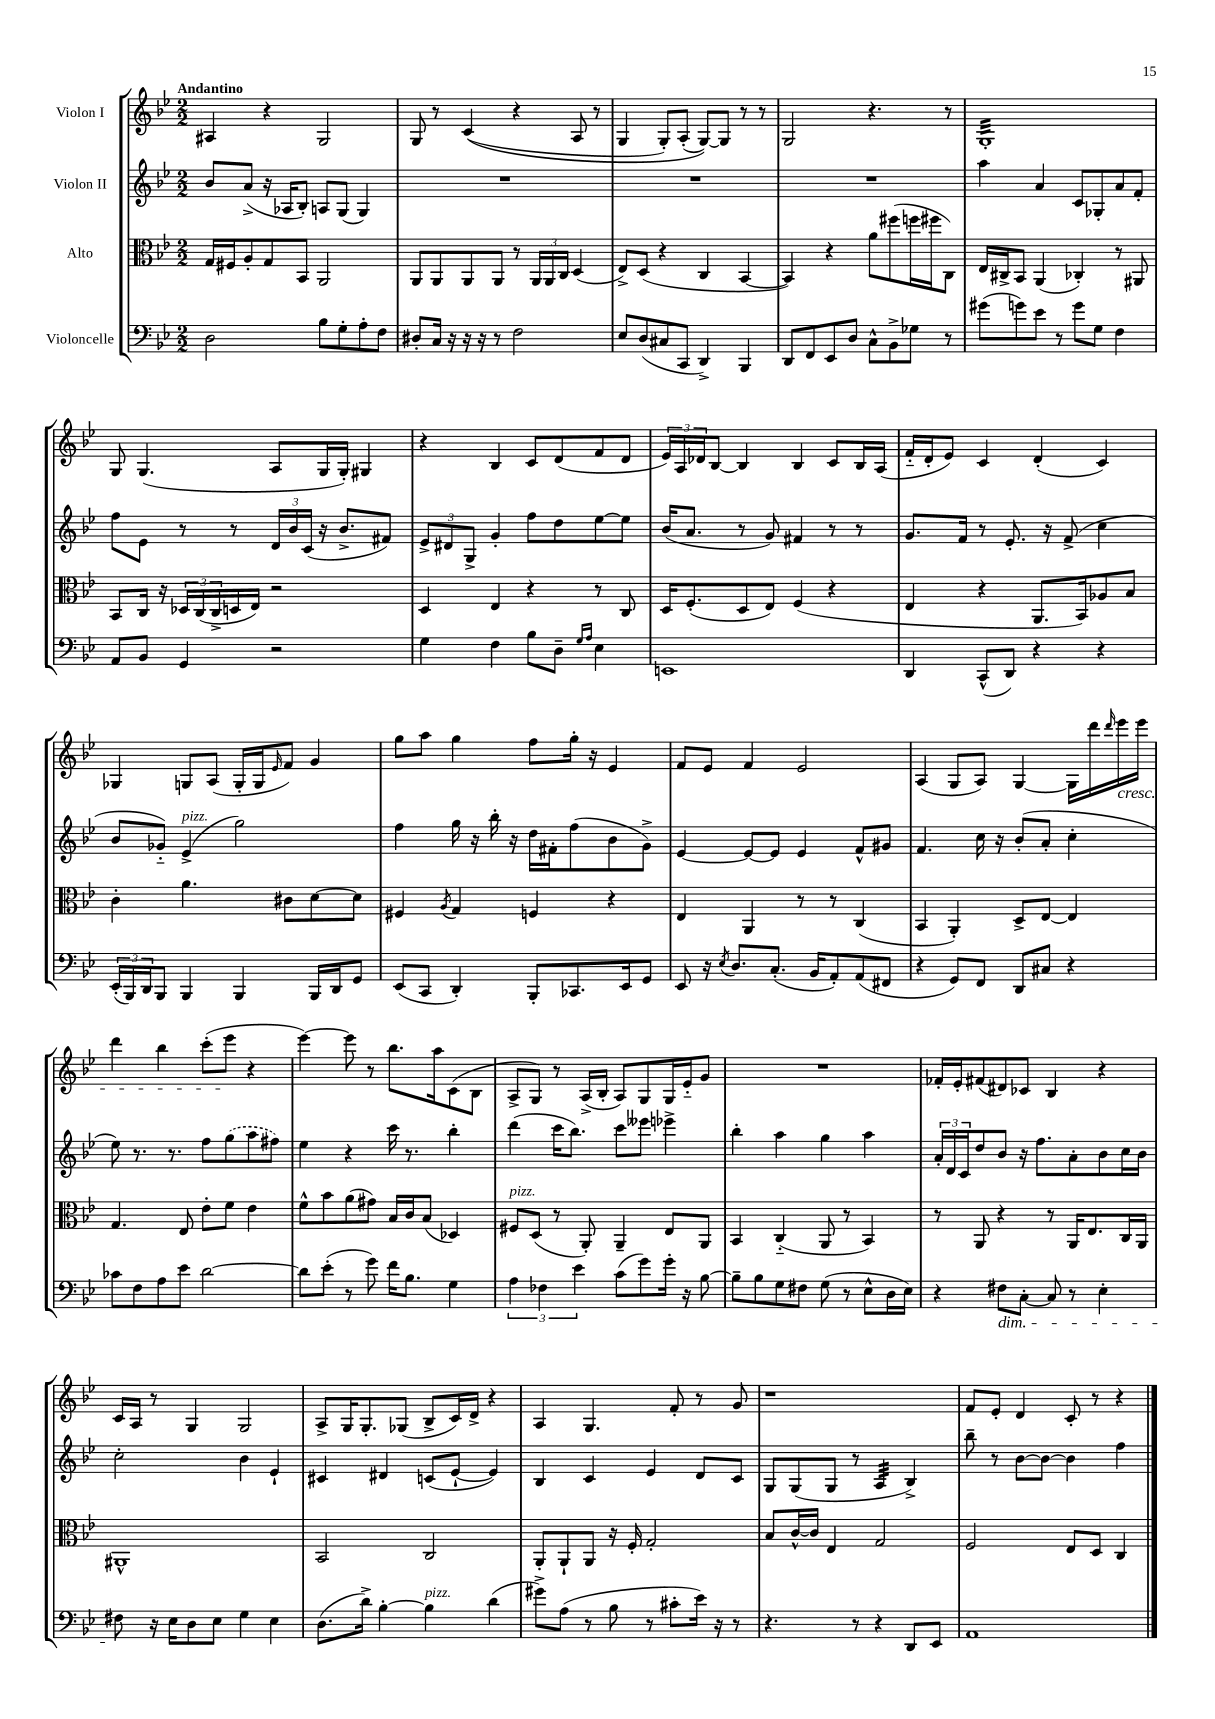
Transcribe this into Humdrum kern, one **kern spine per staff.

**kern	**kern	**kern	**kern
*staff4	*staff3	*staff2	*staff1
*clefF4	*clefC3	*clefG2	*clefG2
*k[b-e-]	*k[b-e-]	*k[b-e-]	*k[b-e-]
*M2/2	*M2/2	*M2/2	*M2/2
2D\	16G/LL	8b-/L	4A#/
.	16F#/J	.	.
.	8A'/	(8a^/J	.
.	8G/	16r	4r
.	.	16A-/LK	.
.	8BB-/J	8B-'/J)	.
8B-\L	2AA/	8A/L	2G/
8G'\	.	(8G/J	.
8A'\	.	4G/)	.
8F\J	.	.	.
=	=	=	=
8D#'/L	8AA/L	1r	8G/
16C/Jk	8AA/	.	8r
16r	.	.	.
16r	8AA/	.	&((4c/
16r	.	.	.
8r	8AA/J	.	.
2F\	8r	.	4r
.	24AA/LL	.	.
.	24AA/	.	.
.	24C/JJ	.	.
.	(4D/	.	8A/
.	.	.	8r
=	=	=	=
8E-/L	8E-^/L)	1r	4G/
(8D/	(8D/J	.	.
8C#/	4r	.	8G'/L)
8CC/J	.	.	(8A'/J
4DD^/)	4C/	.	[8G/L)&)
.	.	.	8G/]J
4BBB-/	[4BB-/	.	8r
.	.	.	8r
=	=	=	=
8DD/L	4BB-/])	1r	2G/
8FF/	.	.	.
8EE-/	4r	.	.
8D/J	.	.	.
8C^^\L	8a\L	.	4.r
8BB-^\	(8ff#\	.	.
8G-\J	16ff\L	.	.
.	16ff#\J	.	.
8r	8C\J)	.	8r
=	=	=	=
(8g#\L	16E-/LL	4aa\	1G'
.	16C#^/J	.	.
8g\)	8BB-/J	.	.
8e-\J	(4AA/	4a/	.
8r	.	.	.
8g\L	4C-'/)	8c/L	.
8G\J	.	8G-'/	.
4F\	8r	8a/	.
.	8AA#/	8f'/J	.
=	=	=	=
8AA/L	8BB-/L	8ff\L	8G/
8BB-/J	16C/Jk	8e-\J	(4.G/
.	16r	.	.
4GG/	24D-/LL	8r	.
.	(24C/	.	.
.	24C^/	.	.
.	16D/	8r	.
.	16E-/JJ)	.	.
2r	2r	24d/LL	8A/L
.	.	24b-/	.
.	.	(24c/JJ	.
.	.	16r	16G/L
.	.	8.b-^/L	16G'/JJ)
.	.	.	4G#/
.	.	8f#/J)	.
=	=	=	=
4G\	4D/	12e-^/L	4r
.	.	12d#/	.
.	.	12G^/J	.
4F\	4E-/	4g'/	4B-/
8B-\L	4r	8ff\L	8c/L
8D~\J	.	8dd\	(8d/
16qqG/LL	.	.	.
16qqA/JJ	.	.	.
4E-\	8r	[8ee-\	8f/
.	8C/	8ee-\]J	8d/J
=	=	=	=
1EE	16D/LK	(16b-/LK	24e-/LL)
.	.	.	24A/
.	(8.F'/	8.a/J	.
.	.	.	24d-/J
.	.	.	[8B-/J
.	8D/	8r	4B-/]
.	8E-/J)	8g/)	.
.	(4F/	4f#/	4B-/
.	4r	8r	8c/L
.	.	8r	16B-/L
.	.	.	(16A/JJ
=	=	=	=
4DD/	4E-/	8.g/L	16f'~/LL
.	.	.	16d'/J
.	.	.	8e-/J)
.	.	16f/Jk	.
(8CC^^/L	4r	8r	4c/
8DD/J)	.	8.e-'/	.
4r	8.AA/L	.	(4d'/
.	.	16r	.
.	.	(8f^/	.
.	16BB-/k)	.	.
4r	8A-/	4cc\	4c/)
.	8B-/J	.	.
=	=	=	=
(24EE-'/LL	4c'\	8b-/L	4G-/
24BBB-/)	.	.	.
24DD/J	.	.	.
8BBB-/J	.	8g-'~/J)	.
4BBB-/	4.a\	(4e-^/	8G/L
.	.	.	(8A/J
4BBB-/	.	2gg\)	16G'/LL
.	.	.	16G/J
.	.	.	16qqe-/
.	8c#\L	.	8f/J)
16BBB-/LL	[8d\	.	4g/
16DD/J	.	.	.
8GG/J	8d\]J	.	.
=	=	=	=
(8EE-/L	4F#/	4ff\	8gg\L
8CC/J	.	.	8aa\J
.	8qA/	.	.
4DD'/)	4G/	16gg\	4gg\
.	.	16r	.
.	.	16bb-'\	.
.	.	16r	.
8BBB-'/L	4F/	16dd\LL	8ff\L
.	.	16f#'\J	.
8.CC-/	.	(8ff\	16gg'\Jk
.	.	.	16r
.	4r	8b-\	4e-/
16EE-/k	.	.	.
8GG/J	.	8g^\J)	.
=	=	=	=
8EE-/	4E-/	[4e-/	8f/L
16r	.	.	8e-/J
8qE-/	.	.	.
8.D/L	.	.	.
.	4AA/	8e-/_L	4f/
(8.C'/J	.	8e-/]J	.
.	8r	4e-/	2e-/
16BB-/LK	.	.	.
8AA'/)	8r	.	.
(8AA/	(4C/	8f^^/L	.
8FF#/J	.	8g#/J	.
=	=	=	=
4r	4BB-/	4.f/	(4A/
8GG/L)	4AA'/)	.	8G/L
8FF/J	.	16cc\	8A/J)
.	.	16r	.
8DD/L	8D^/L	(8b-'/L	[4G/
8C#/J	[8E-/J	8a'/J	.
4r	4E-/]	4cc'\	16G\]LL
.	.	.	16ddd\
.	.	.	16qqddd/
.	.	.	16eee-\
.	.	.	16eee-\JJ
=	=	=	=
8c-\L	4.G/	8ee-\)	4ddd\
8F\	.	8.r	.
8A\	.	.	4bb-\
.	.	8.r	.
8e-\J	8E-/	.	.
[2d\	8e-'\L	8ff\L	(8ccc'\L
.	8f\J	(8gg\	8eee-\J
.	4e-\	8aa\	4r
.	.	8ff#\J)	.
=	=	=	=
8d\]L	8f^^\L	4ee-\	[4eee-\)
(8e-'\J	8b-\	.	.
8r	(8a\	4r	8eee-\]
8g\)	8g#\J)	.	8r
16f\LK	16B-/LL	16ccc\	8.bb-\L
8.B-\J	16c/J	8.r	.
.	(8B-/J	.	.
.	.	.	16aa\k
4G\	4D-/)	4bb-'\	(8c\
.	.	.	8B-\J
=	=	=	=
6A\	8F#/L	(4ddd\	8A^/L
.	(8D/J	.	8G/J)
6F-\	.	.	.
.	8r	16ccc\LK	8r
.	.	8.bb-\J)	.
6e-\	.	.	.
.	8AA'/)	.	(16A^/LL
.	.	.	16B-'/JJ
(8c\L	4AA~/	8ccc\L	8A/L)
8g\)	.	8eee--\J	8G/
16g'\Jk	8E-/L	4eee-^\	16G/L
16r	.	.	16e-'~/J
[8B-\	8AA/J	.	8g/J
=	=	=	=
8B-~\]L	4BB-/	4bb-'\	1r
8B-\	.	.	.
8G\	(4C'~/	4aa\	.
8F#\J	.	.	.
(8G\	8AA/	4gg\	.
8r	8r	.	.
8E-^^\L	4BB-/)	4aa\	.
16D\L	.	.	.
16E-\JJ)	.	.	.
=	=	=	=
4r	8r	24a'/LL	16f-'/LL
.	.	24d/	.
.	.	.	16e-'/J
.	.	24c/J	.
.	8AA/	8dd/	(8f#/
8F#\L	4r	8b-/J	8d#/)
[8C'\J	.	16r	8c-/J
.	.	8.ff\L	.
8C/]	8r	.	4B-/
8r	16AA/LK	8a'\	.
.	8.E-/	.	.
4E-'\	.	8b-\	4r
.	16C/L	16cc\L	.
.	16AA/JJ	16b-\JJ	.
=	=	=	=
8F#\	1AA#^^	2cc'\	16c/LL
.	.	.	16A/JJ
16r	.	.	8r
16E-\LK	.	.	.
8D\	.	.	4G/
8E-\J	.	.	.
4G\	.	4b-\	2G/
4E-\	.	4e-`/	.
=	=	=	=
(8.D\L	2BB-/	4c#/	8A^/L
.	.	.	16G/K
16d^\Jk)	.	.	8.G'/
[4B-'\	.	4d#/	.
.	.	.	(8G-/J
4B-\]	2C/	(8c/L	8B-^/L
.	.	[8e-`/J	16c/L)
.	.	.	16d^/JJ
(4d\	.	4e-/])	4r
=	=	=	=
8g#^\L)	8AA'/L	4B-/	4A/
(8A\J	8AA`/	.	.
8r	8AA/J	4c/	4.G/
8B-\	16r	.	.
.	16F'/	.	.
8r	2G'/	4e-/	.
8c#'\L	.	.	8f'/
16e-\Jk)	.	8d/L	8r
16r	.	.	.
8r	.	8c/J	8g/
=	=	=	=
4.r	8B-/L	8G/L	1r
.	[16c^^/L	(8G/	.
.	16c/]JJ	.	.
.	4E-/	8G/J	.
8r	.	8r	.
4r	2G/	4A/	.
8DD/L	.	4B-^/)	.
8EE-/J	.	.	.
=	=	=	=
1AA	2F/	8bb-~\	8f/L
.	.	8r	8e-'/J
.	.	[8b-\L	4d/
.	.	8b-\_J	.
.	8E-/L	4b-\]	8c'/
.	8D/J	.	8r
.	4C/	4ff\	4r
==	==	==	==
*-	*-	*-	*-
